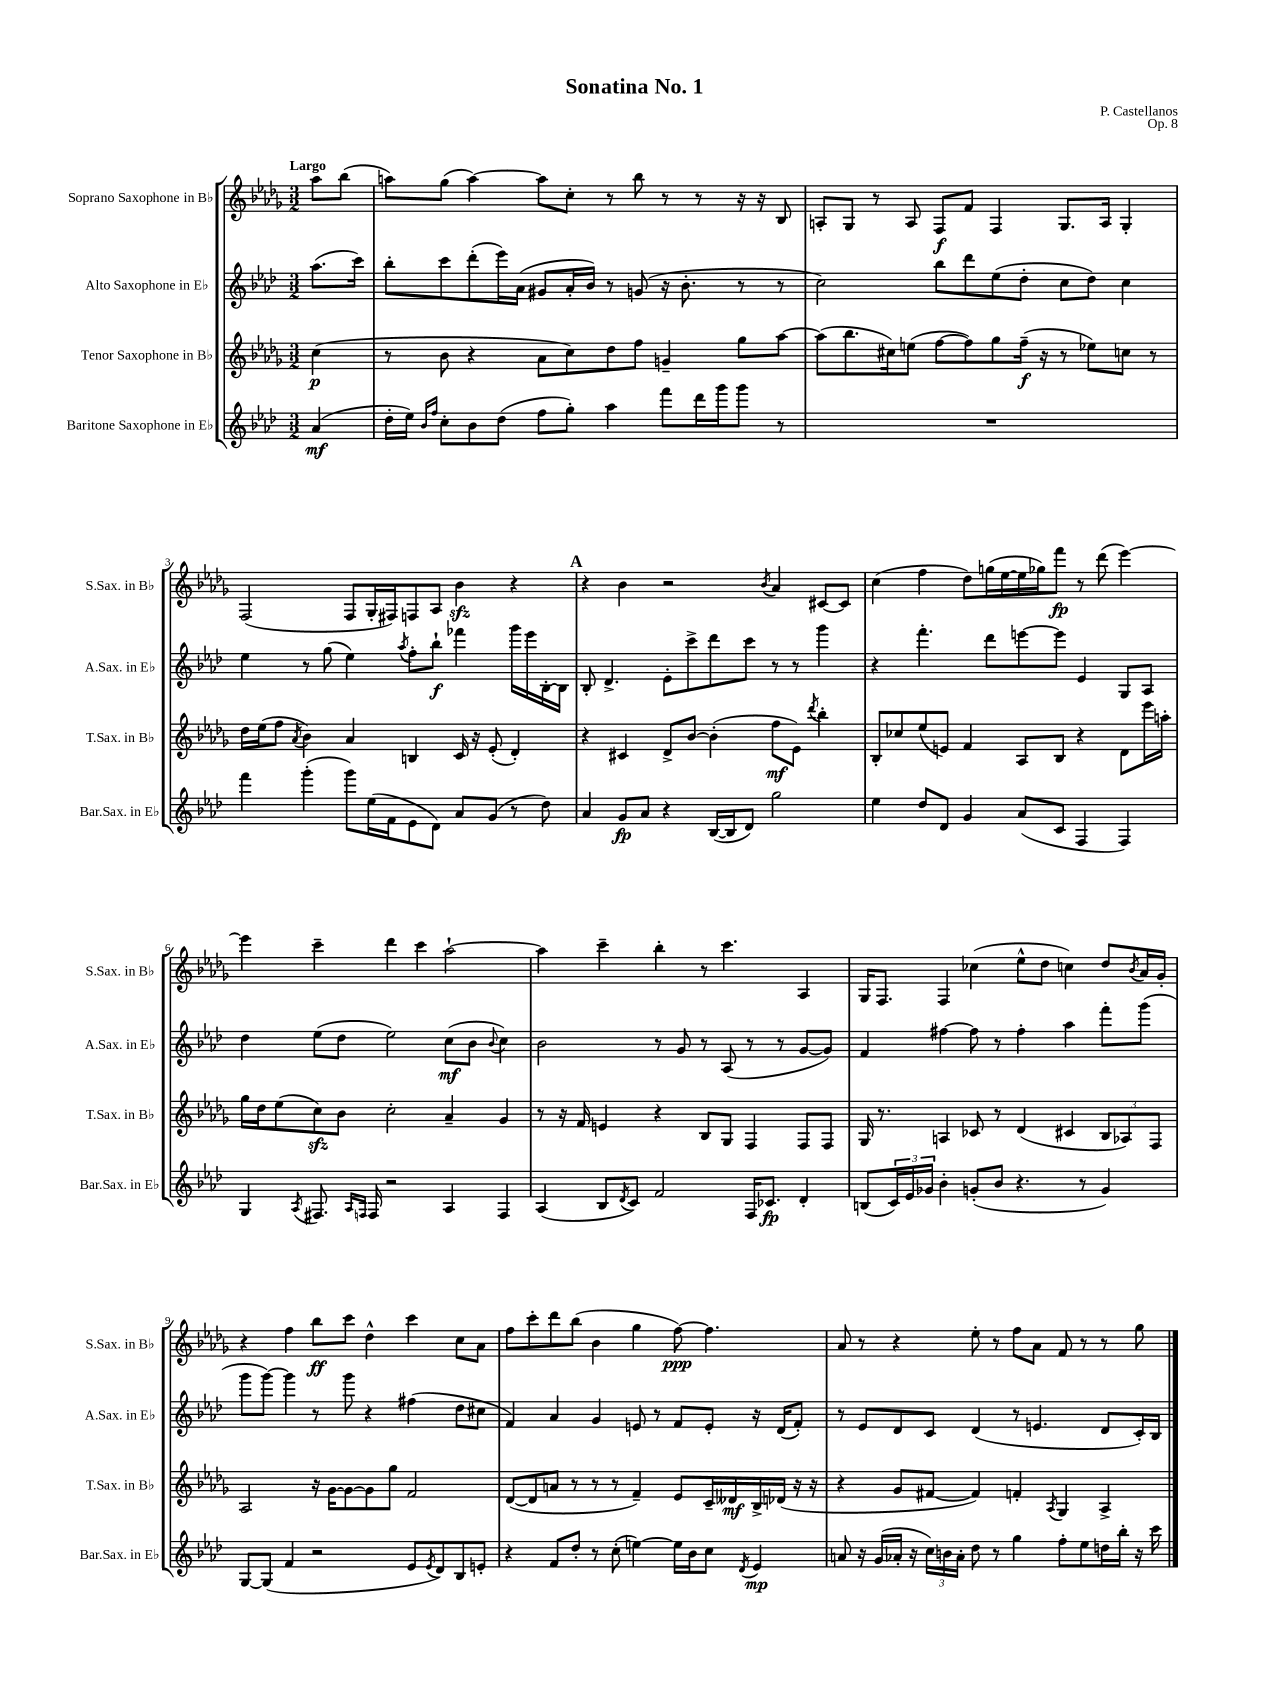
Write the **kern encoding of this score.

**kern	**kern	**kern	**kern
*staff4	*staff3	*staff2	*staff1
*clefG2	*clefG2	*clefG2	*clefG2
*k[b-e-a-d-]	*k[b-e-a-d-g-]	*k[b-e-a-d-]	*k[b-e-a-d-g-]
*M3/2	*M3/2	*M3/2	*M3/2
(4a-/	(4cc\	(8.aa-\L	8aa-\L
.	.	.	(8bb-\J
.	.	16ccc\Jk)	.
=	=	=	=
16dd-'\LL	8r	8bb-'\L	8aa\L)
16ee-\JJ)	.	.	.
16qqb-/LL	.	.	.
16qqff/JJ	.	.	.
8cc'\L	8b-\	8ccc\	(8gg-\J
8b-\	4r	(8ddd-'\	[4aa\)
(8dd-\J	.	16eee-\L)	.
.	.	(16a-\JJ	.
8ff\L	8a-\L	8g#/L	8aa\]L
8gg'\J)	8cc\)	16a-'/L	8cc'\J
.	.	16b-/JJ)	.
4aa-\	8dd-\	8r	8r
.	8ff\J	(8g/	8bb-\
8fff\L	4g~/	16r	8r
.	.	8.b-'\	.
16ddd-\L	.	.	8r
16ggg\J	.	.	.
8ggg\J	8gg-\L	8r	16r
.	.	.	16r
8r	[8aa-\J	8r	8B-/
=	=	=	=
1.r	(8aa-\]L	2cc\)	8A'/L
.	8.bb-\	.	8G-/J
.	.	.	8r
.	16cc#\k)	.	.
.	(8ee\J	.	8A/
.	[8ff\L	8bb-\L	8F/L
.	8ff\])	8ddd-\	8f/J
.	8gg-\	(8ee-\	4F/
.	(16ff~\Jk	8dd-'\J	.
.	16r	.	.
.	8r	8cc\L	8.G-/L
.	8ee-\L)	8dd-\J)	.
.	.	.	16A/Jk
.	8cc\J	4cc\	4G-'/
.	8r	.	.
=	=	=	=
4fff\	16dd-\LL	4ee-\	(2F/
.	(16ee-\J	.	.
.	8ff\J	.	.
.	8qa-/	.	.
(4ggg'\	4b-\)	8r	.
.	.	(8gg\	.
8ggg\L)	4a-/	4ee-\)	8F/L
(16ee-\L	.	.	16G-'/L
16f\J	.	.	16F#/J)
.	.	8qaa-/	.
8e-\	4B/	8ff'\L	8F/
8d-\J)	.	8bb-`\J	8A-/J
8a-/L	16c/	4fff-\	4b-\
.	16r	.	.
(8g/J	(8e-'/	.	.
8r	4d-'/)	16ggg\LL	4r
.	.	16eee-\	.
8dd-\)	.	[16B-'\	.
.	.	16B-\]JJ	.
=	=	=	=
4a-/	4r	8B-'/	4r
.	.	4.d-^/	.
8g/L	4c#/	.	4b-\
8a-/J	.	.	.
4r	8d-^/L	8e-'\L	2r
.	[8b-/J	8ccc^\	.
([16B-/LL	(4b-'\]	8ddd-\	.
16B-/]J	.	.	.
8d-/J)	.	8ccc\J	.
.	.	.	8qb-/
2gg\	8ff\L	8r	4a-/
.	8e-\J)	8r	.
.	8qddd-/	.	.
.	4bb-'\	4ggg\	[8c#/L
.	.	.	8c#/]J
=	=	=	=
4ee-\	8B-'/L	4r	(4cc\
.	8cc-/	.	.
8dd-/L	(8ee-/	4.fff'\	4ff\
8d-/J	8e/J)	.	.
4g/	4f/	.	8dd-\L)
.	.	8ddd-\L	(16gg\L
.	.	.	[16ee-\
(8a-/L	8A-/L	[8eee\	16ee-\]
.	.	.	16gg-\J)
8c/J	8B-/J	8eee\]J	8fff\J
4F/	4r	4e-/	8r
.	.	.	(8ddd-\
4F/)	8d-\L	8G/L	[4eee-\)
.	16eee-\L	8A-/J	.
.	16aa'\JJ	.	.
=	=	=	=
4G/	16gg-\LL	4dd-\	4eee-\]
.	16dd-\J	.	.
.	(8ee-\	.	.
8qA-/	.	.	.
8.F#/	8cc\)	(8ee-\L	4ccc~\
.	8b-\J	8dd-\J	.
16qqA-/LL	.	.	.
16qqF/JJ	.	.	.
16F/	.	.	.
2r	2cc'\	2ee-\)	4ddd-\
.	.	.	4ccc\
4A-/	4a-~/	(8cc\L	[2aa-`\
.	.	8b-\J	.
.	.	8qqb-/	.
4F/	4g-/	4cc\)	.
=	=	=	=
(4A-/	8r	2b-\	4aa-\]
.	16r	.	.
.	16f/	.	.
8B-/L	4e/	.	4ccc~\
8qd-/	.	.	.
8c/J)	.	.	.
2f/	4r	8r	4bb-'\
.	.	8g/	.
.	8B-/L	8r	8r
.	8G-/J	(8A-/	4.ccc\
16F/LK	4F/	8r	.
8.c-/J	.	.	.
.	.	8r	.
4d-'/	8F/L	[8g/L	4A-/
.	8F/J	8g/]J)	.
=	=	=	=
(8B/L	16G-/	4f/	16G-/LK
.	8.r	.	8.F/J
24c/L)	.	.	.
24e-/	.	.	.
24g-/JJ	.	.	.
4b-'\	4A/	[4ff#\	4F/
(8g'/L	8c-/	8ff#\]	(4cc-\
8b-/J	8r	8r	.
4.r	(4d-/	4ff#'\	8ee-^^\L
.	.	.	8dd-\J
.	4c#/	4aa-\	4cc\)
8r	.	.	.
4g/)	12B-/L	8fff'\L	8dd-/L
.	12A-/)	.	.
.	.	.	8qb-/
.	.	(8ggg\J	16a-/L
.	12F/J	.	.
.	.	.	16g-'/JJ
=	=	=	=
[8G/L	2A-/	8ggg\L	4r
(8G/]J	.	[8ggg\J)	.
4f/	.	4ggg\]	4ff\
2r	16r	8r	8bb-\L
.	[16g-\LK	.	.
.	8g-\_	8ggg\	8ccc\J
.	8g-\]	4r	4dd-^^\
.	8gg-\J	.	.
8e-/L	2f/	(4ff#\	4ccc\
8qe-/	.	.	.
8d-/)	.	.	.
8B-/	.	8dd-\L	8cc\L
8e'/J	.	8cc#\J	8a-\J
=	=	=	=
4r	([8d-/L	4f/)	8ff\L
.	8d-/]	.	8ccc'\
8f/L	8a/J	4a-/	8ddd-\
8dd-'/J	8r	.	(8bb-\J
8r	8r	4g/	4b-\
(8cc'\	8r	.	.
[4ee\)	4f~/)	8e/	4gg-\
.	.	8r	.
16ee\]LL	8e-/L	8f/L	[8ff\)
16b-\J	.	.	.
8cc\J	16c~/L	8e'/J	4.ff\]
.	16d--/	.	.
8qd-/	.	.	.
4e-/	16B-^/	16r	.
.	(16d-/JJ	(16d-/LK	.
.	16r	8f'/J)	.
.	16r	.	.
=	=	=	=
8a/	4r	8r	8a-/
16r	.	8e-/L	8r
(16g/LL	.	.	.
16a-'/JJ	8g-/L	8d-/	4r
16r	.	.	.
24cc\LL)	[8f#/J	8c/J	.
24b\	.	.	.
24a-'\JJ	.	.	.
8dd-\	4f#/])	(4d-/	8ee-'\
8r	.	.	8r
4gg\	4f'/	8r	8ff\L
.	.	4.e/	8a-\J
.	8qA-/	.	.
8ff'\L	4G-/	.	8f/
8ee-\	.	.	8r
16dd\L	4A-^/	8d-/L	8r
16bb-'\JJ	.	.	.
16r	.	16c'/L)	8gg-\
16ccc\	.	16B-/JJ	.
==	==	==	==
*-	*-	*-	*-
